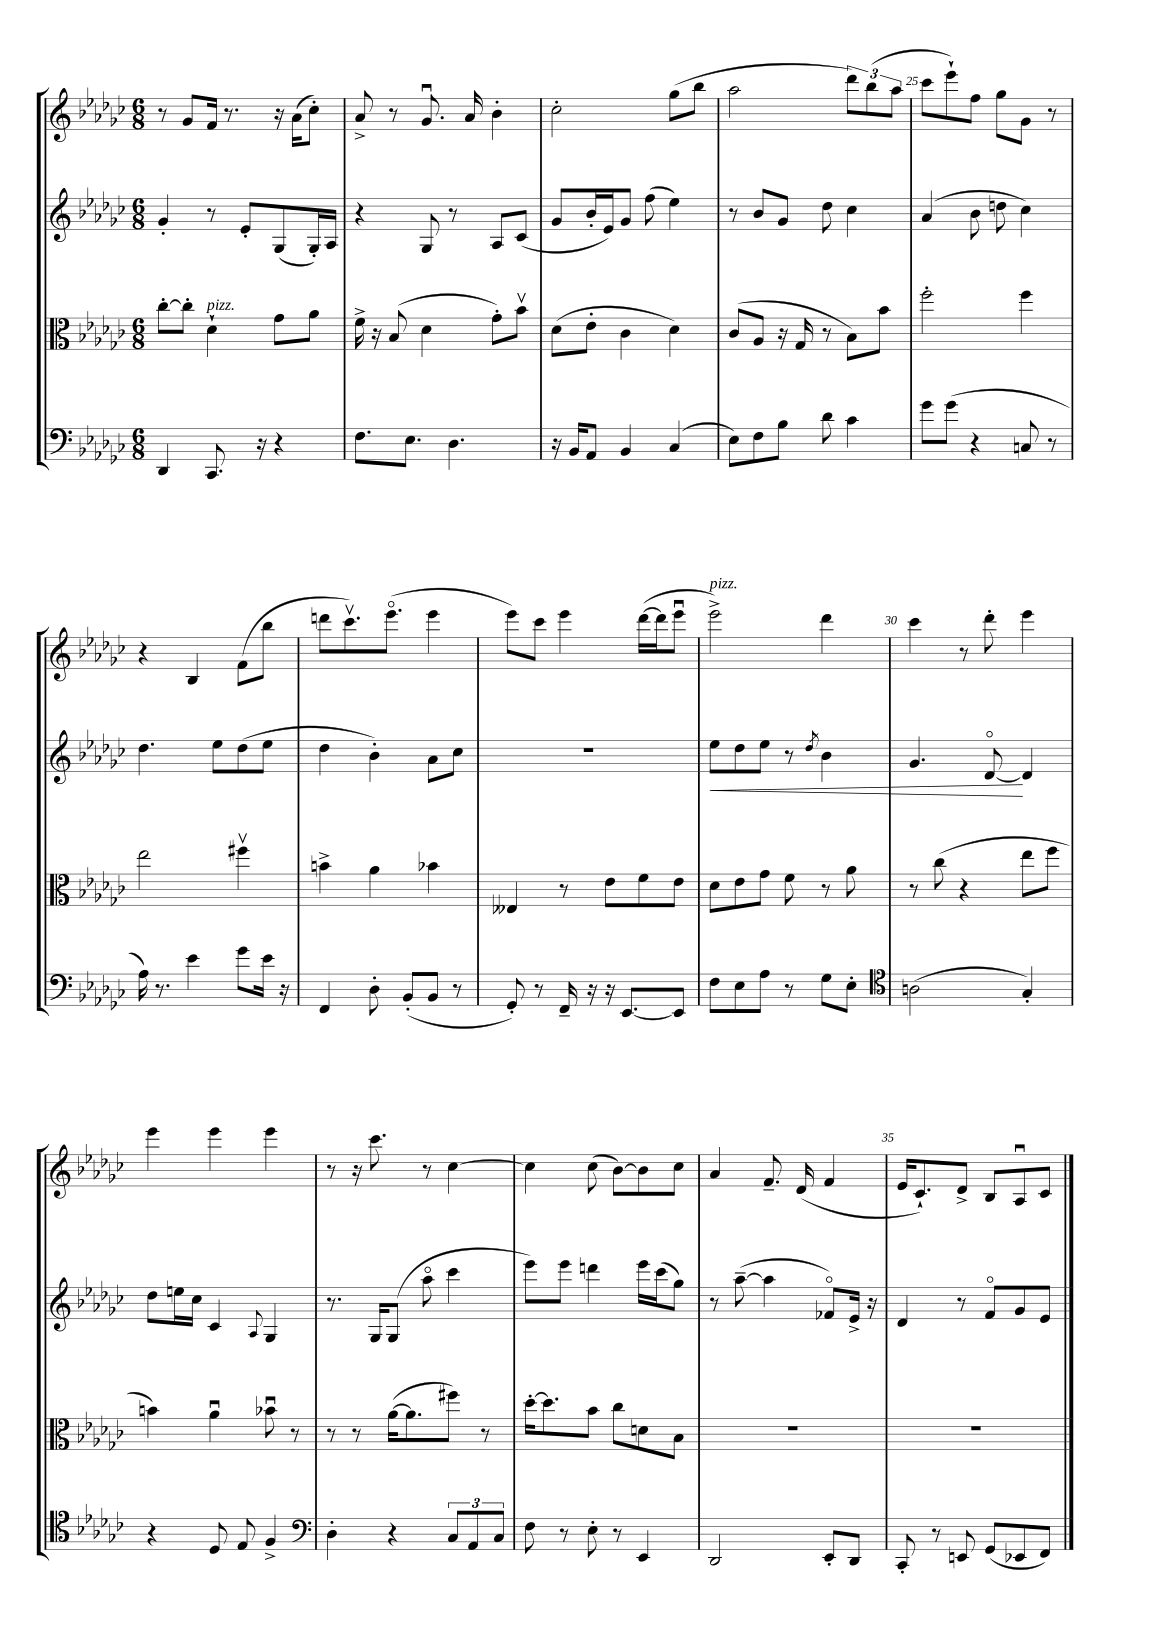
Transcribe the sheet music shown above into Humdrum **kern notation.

**kern	**kern	**kern	**dynam	**kern
*part4	*part3	*part2	*part2	*part1
*staff4	*staff3	*staff2	*staff2	*staff1
*clefF4	*clefC3	*clefG2	*	*clefG2
*k[b-e-a-d-g-c-]	*k[b-e-a-d-g-c-]	*k[b-e-a-d-g-c-]	*	*k[b-e-a-d-g-c-]
*M6/8	*M6/8	*M6/8	*	*M6/8
=21	=21	=21	=21	=21
4DD-/	[8cc-'\L	4g-'/	.	8r
.	8cc-'\J]	.	.	8g-/L
!	!LO:TX:a:i:t=pizz.	!	!	!
8.CC-/	4d-`\	8r	.	16f/Jk
.	.	.	.	8.r
.	.	8e-'/L	.	.
16r	.	.	.	.
4r	8g-\L	(8G-/	.	16r
.	.	.	.	(16a-\KL
.	8a-\J	16G-'/L)	.	8cc-'\J)
.	.	16A-/JJ	.	.
=22	=22	=22	=22	=22
8.F\L	16f^\	4r	.	8a-^/
.	16r	.	.	.
.	(8B-/	.	.	8r
8.E-\J	.	.	.	.
.	4d-\	8G-/	.	8.g-u/
4.D-\	.	8r	.	.
.	.	.	.	16a-/
.	8g-'\L)	8A-/L	.	4b-'\
.	8b-v\J	(8c-/J	.	.
=23	=23	=23	=23	=23
16r	(8d-\L	8g-/L	.	2cc-'\
16BB-/KL	.	.	.	.
8AA-/J	8e-'\J	16b-'/L	.	.
.	.	16e-/J)	.	.
4BB-/	4c-\	8g-/J	.	.
.	.	(8ff\	.	.
(4C-/	4d-\)	4ee-\)	.	(8gg-\L
.	.	.	.	8bb-\J
=24	=24	=24	=24	=24
8E-\L)	(8c-/L	8r	.	2aa-\
8F\	8A-/J	8b-/L	.	.
8B-\J	16r	8g-/J	.	.
.	16G-/	.	.	.
8d-\	8r	8dd-\	.	.
4c-\	8B-\L)	4cc-\	.	12ddd-\L)
.	.	.	.	(12bb-\
.	8b-\J	.	.	.
.	.	.	.	12aa-\J
=25	=25	=25	=25	=25
8g-\L	2ff'\	(4a-/	.	8ccc-\L
(8g-\J	.	.	.	8eee-`\)
4r	.	8b-\	.	8ff\J
.	.	8ddn\	.	8gg-\L
8Cn/	4ff\	4cc-\)	.	8g-\J
8r	.	.	.	8r
!!LO:LB:g=z
=26	=26	=26	=26	=26
16A-\)	2ee-\	4.dd-\	.	4r
8.r	.	.	.	.
4e-\	.	.	.	4B-/
.	.	8ee-\L	.	.
8g-\L	4ff#Xv\	(8dd-\	.	(8f\L
16e-\Jk	.	8ee-\J	.	8bb-\J
16r	.	.	.	.
=27	=27	=27	=27	=27
4FF/	4bn^\	4dd-\	.	8dddn\L
.	.	.	.	8.ccc-v\)
8D-'\	4a-\	4b-'\)	.	.
.	.	.	.	(8.eee-\J
(8BB-'/L	.	.	.	.
8BB-/J	4b-X\	8a-\L	.	4eee-\
8r	.	8cc-\J	.	.
=28	=28	=28	=28	=28
8GG-'/)	4E--X/	2.r	.	8eee-\L)
8r	.	.	.	8ccc-\J
16FF~/	8r	.	.	4eee-\
16r	.	.	.	.
16r	8e-\L	.	.	.
[8.EE-/L	.	.	.	.
.	8f\	.	.	([16ddd-\LL
.	.	.	.	16ddd-\J]
8EE-/J]	8e-\J	.	.	8eee-u\J
=29	=29	=29	=29	=29
!	!	!	!	!LO:TX:a:i:t=pizz.
!	!	!	!LO:HP:b	!
8F\L	8d-\L	8ee-\L	<	2eee-^\)
8E-\	8e-\	8dd-\	.	.
8A-\J	8g-\J	8ee-\J	.	.
8r	8f\	8r	.	.
.	.	8qdd-/	.	.
8G-\L	8r	4b-\	.	4ddd-\
8E-'\J	8a-\	.	.	.
=30	=30	=30	=30	=30
*clefC4	*	*	*	*
(2An\	8r	4.g-/	.	4ccc-\
.	(8cc-\	.	.	.
.	4r	.	.	8r
.	.	[8d-/	.	8ddd-'\
4G-'/)	8ee-\L	4d-/]	[	4eee-\
.	8ff\J	.	.	.
!!LO:LB:g=z
=31	=31	=31	=31	=31
4r	4bn\)	8dd-\L	.	4eee-\
.	.	16een\L	.	.
.	.	16cc-\JJ	.	.
8D-/	4a-u\	4c-/	.	4eee-\
8E-/	.	.	.	.
.	.	8qqA-/	.	.
4F^/	8b-Xu\	4G-/	.	4eee-\
.	8r	.	.	.
=32	=32	=32	=32	=32
*clefF4	*	*	*	*
4D-'\	8r	8.r	.	8r
.	8r	.	.	16r
.	.	16G-/KL	.	8.ccc-\
4r	([16a-\KL	(8G-/J	.	.
.	8.a-\]	.	.	.
.	.	8aa-\	.	8r
12C-/L	8ff#X\J)	4ccc-\	.	[4cc-\
12AA-/	.	.	.	.
.	8r	.	.	.
12C-/J	.	.	.	.
=33	=33	=33	=33	=33
8F\	[16dd-'\KL	8eee-\L)	.	4cc-\]
.	8.dd-\]	.	.	.
8r	.	8eee-\J	.	.
8E-'\	8b-\J	4dddn\	.	(8cc-\
8r	8cc-\L	.	.	[8b-\L)
4EE-/	8dn\	16eee-\LL	.	8b-\]
.	.	(16ccc-\J	.	.
.	8B-\J	8gg-\J)	.	8cc-\J
=34	=34	=34	=34	=34
2DD-/	2.r	8r	.	4a-/
.	.	([8aa-~\	.	.
.	.	4aa-\]	.	8.f~/
.	.	.	.	(16d-/
8EE-'/L	.	8f-X/L)	.	4f/
8DD-/J	.	16e-^/Jk	.	.
.	.	16r	.	.
=35	=35	=35	=35	=35
8CC-'/	2.r	4d-/	.	16e-/KL
.	.	.	.	8.c-`/)
8r	.	.	.	.
8EEn/	.	8r	.	8d-^/J
(8GG-/L	.	8f/L	.	8B-/L
8EE-X/	.	8g-/	.	8A-u/
8FF/J)	.	8e-/J	.	8c-/J
==	==	==	==	==
*-	*-	*-	*-	*-
